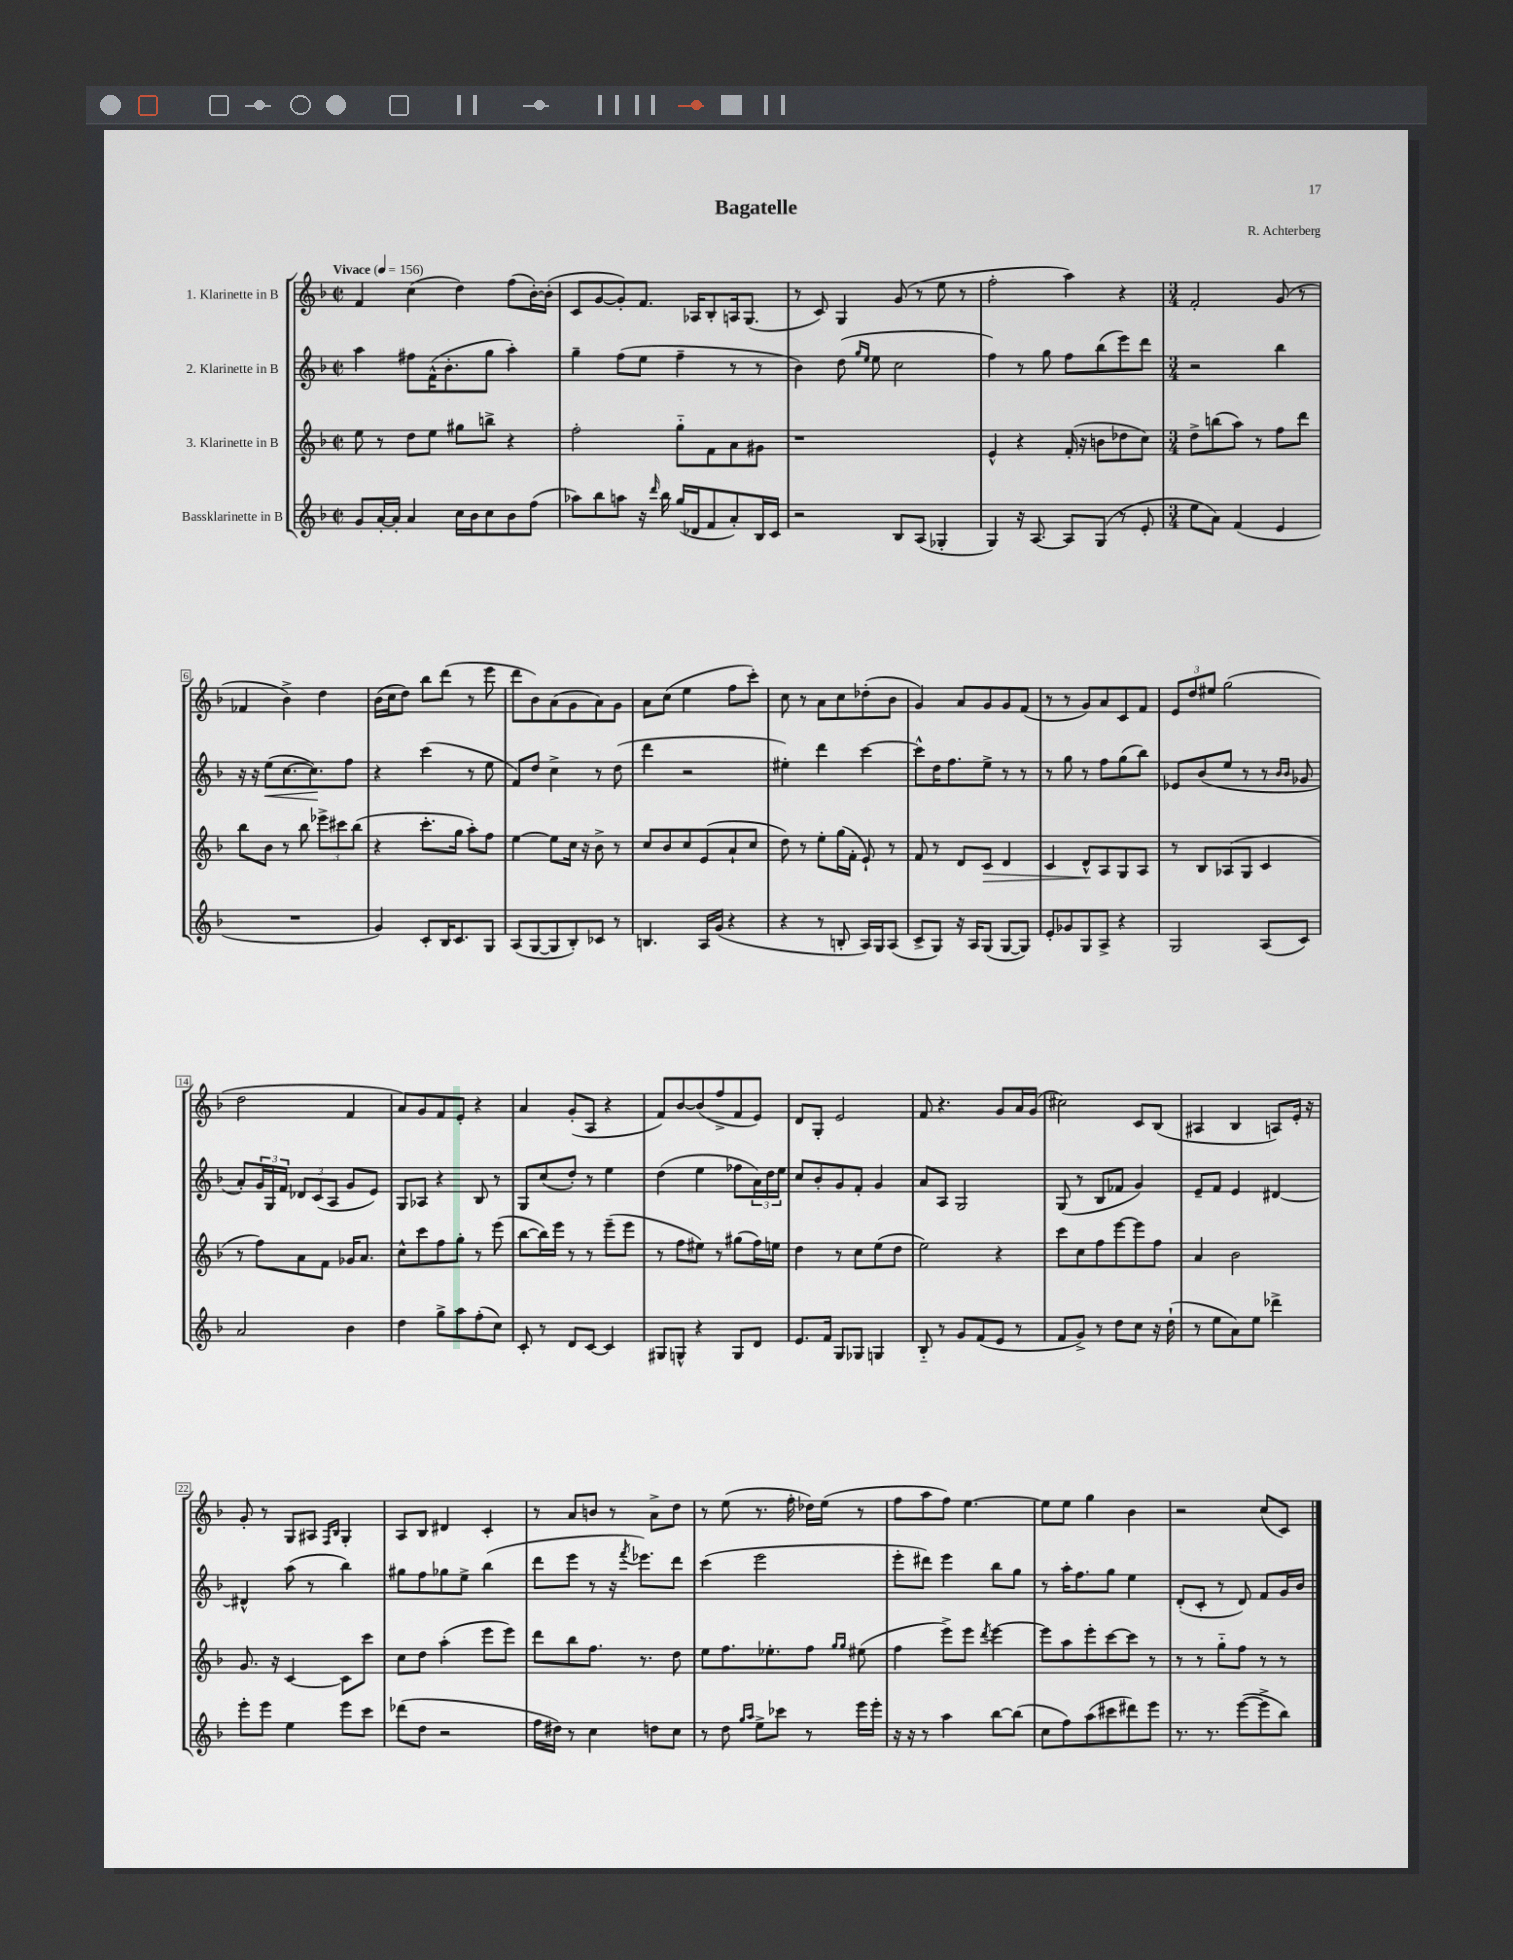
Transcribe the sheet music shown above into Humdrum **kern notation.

**kern	**kern	**kern	**kern
*staff4	*staff3	*staff2	*staff1
*clefG2	*clefG2	*clefG2	*clefG2
*k[b-]	*k[b-]	*k[b-]	*k[b-]
*M2/2	*M2/2	*M2/2	*M2/2
*met(c|)	*met(c|)	*met(c|)	*met(c|)
*MM156	*MM156	*MM156	*MM156
8g/L	8ee\	4aa\	4f/
[16a'/L	8r	.	.
16a'/]JJ	.	.	.
4a/	8dd\L	8ff#\L	(4cc\
.	8ee\J	(16f^^\K	.
.	.	8.b-'\	.
16cc\LL	8gg#\L	.	4dd\)
16b-\J	.	.	.
8cc\	8bb^\J	8gg\J	.
8b-\	4r	4aa'\)	(8ff\L
(8ff\J	.	.	[16b-'\L)
.	.	.	(16b-'\]JJ
=	=	=	=
8aa-\L)	2ff'\	4gg~\	8c/L
8bb-\	.	.	[8g/
8aa\J	.	(8ff\L	8g'/])
16r	.	8ee\J	8.f/J
16qqddd/	.	.	.
16bb-\	.	.	.
(16gg/LL	8gg'~\L	4ff~\	.
16d-/J	.	.	16A-/LK
8f/	8f\	.	8B-'/
8a'/)	8a\	8r	16A/k
.	.	.	(8.G/J
16B-/L	8g#\J	8r	.
16c/JJ	.	.	.
=	=	=	=
2r	1r	4b-\)	8r
.	.	.	8c/)
.	.	(8dd\	4G/
.	.	16qqgg/LL	.
.	.	16qqee/JJ	.
.	.	8ee\	.
8B-/L	.	2cc\	(8g/
(8A/J	.	.	8r
4G-'/	.	.	8ee\
.	.	.	8r
=	=	=	=
4G/)	4e^^/	4ff\)	2ff'\
16r	4r	8r	.
[8.A/	.	.	.
.	.	8gg\	.
8A/]L	(16f'/	8ff\L	4aa\)
.	16r	.	.
(8G/J	8b\L	(8bb-\	.
8r	8dd-\	8eee\)	4r
8e'/	8cc\J)	8ddd\J	.
=	=	=	=
*M3/4	*M3/4	*M3/4	*M3/4
8ee\L	8dd^\L	2r	2f'/
8a\J)	(8bb\	.	.
(4f/	8aa\J)	.	.
.	8r	.	.
4e/	8ff\L	4bb-\	(8g/
.	8ddd\J	.	8r
=	=	=	=
2.r	8bb-\L	16r	4f-/
.	.	16r	.
.	8b-\J	(8ee\L	.
.	8r	[8.cc\	4b-^\)
.	8bb-\	.	.
.	.	8.cc\])	.
.	12eee-^\L	.	4dd\
.	12ccc#\	.	.
.	.	8ff\J	.
.	(12bb-\J	.	.
=	=	=	=
4g/)	4r	4r	(16b-\LL
.	.	.	16cc\J
.	.	.	8dd\J)
8c'/L	8.ccc'\L	(4ccc\	8bb-\L
16B-/K	.	.	(8ddd\J
8.c/	16gg\Jk	.	.
.	8aa'\L)	8r	8r
8G/J	8ff\J	8ee\	8eee\
=	=	=	=
(8A/L	[4ee\	8f/L)	8ddd\L
[8G/	.	8dd/J	8b-\)
8G/]	8ee\]L	4cc^\	(8a\
8B-'/)	16cc\Jk	.	8g\
.	16r	.	.
8c-/J	8b-^\	8r	8a\)
8r	8r	(8dd\	8g\J
=	=	=	=
4.B/	8cc/L	4ddd\	8a\L
.	8b-/	.	(8cc\J
.	8cc/	2r	4ee\
16A/LL	(8e/	.	.
(16g/JJ	.	.	.
4r	8a`/	.	8ff\L
.	8cc/J	.	8ccc'\J)
=	=	=	=
4r	8dd\)	4ee#'\)	8cc\
.	8r	.	8r
8r	8ee'\L	4ddd\	8a\L
8B'/	(16gg\L	.	8cc\
.	16f'\JJ	.	.
16A/LL)	8e`/)	[4ccc\	(8dd-'\
16G/J	.	.	.
(8A/J	8r	.	8b-\J
=	=	=	=
8c^/L	8f/	8ccc^^\]L	4g/)
8G/J)	8r	16dd\K	.
.	.	8.ff\	.
16r	8d/L	.	8a/L
16A/LK	.	.	.
(8G/J	8c/J	8ee^\J	8g/
[8G/L	4d/	8r	8g/
8G/]J)	.	8r	(8f/J
=	=	=	=
8e'/L	4c/	8r	8r
8g-/	.	8gg\	8r
8G/	8d^^/L	8r	8g/L)
8A^/J	8A/	8ff\L	8a/
4r	8G/	(8gg\	8c/
.	8A/J	8bb-\J)	8f/J
=	=	=	=
2G/	8r	8e-/L	12e/L
.	.	.	12dd/
.	8B-/L	(8b-/	.
.	.	.	12ee#/J
.	(8A-/	8ee/J	(2gg\
.	8G/J	8r	.
(8A/L	4c/	8r	.
.	.	16qqb-/LL	.
.	.	16qqb-/JJ	.
8c/J)	.	8g-/	.
=	=	=	=
2a/	8r	8a'/L)	2dd\
.	8ff\L)	24g/L	.
.	.	24G/	.
.	.	24f/JJ	.
.	8a\	12d-/L	.
.	.	(12c/	.
.	8f\J	.	.
.	.	12A/J	.
4b-\	16g-/LK	8g/L	4f/
.	8.a/J	.	.
.	.	8e/J)	.
=	=	=	=
4dd\	8cc^^\L	8G/L	8a/L)
.	8ccc\	8A-/J	8g/
8gg^\L	8ff\	4r	8f/
8aa\	8gg'\J	.	8e'/J
(8ff'\	8r	8B-/	4r
8cc\J)	(8eee\	8r	.
=	=	=	=
8c'/	[8bb-\L	8G/L	4a/
8r	16bb-\]L)	(8cc/	.
.	16eee\JJ	.	.
8d/L	8r	8dd'/J)	(8g'/L
[8c/J	8r	8r	8A/J
4c/]	(8eee~\L	4ee\	4r
.	8eee\J	.	.
=	=	=	=
8G#/L	8r	(4dd\	8f/L)
8G^^/J	8ff\L	.	[8b-/
4r	8ee#\J)	4ee\	(8b-/]
.	8r	.	8ff^/
8G/L	(8gg#\L	8ff-\L	8f/
8d/J	16ff\L)	24a\L)	8e/J)
.	.	24dd\	.
.	16ee\JJ	.	.
.	.	24ee\JJ	.
=	=	=	=
8.e/L	4dd\	8cc/L	8d/L
.	.	8b-'/	8G'/J
16f/Jk	.	.	.
8G/L	8r	8g/	2e/
8G-/J	8cc\L	8f'/J	.
4G/	(8ee\	4g/	.
.	8dd\J	.	.
=	=	=	=
8B-'~/	2ee\)	8a/L	8f/
8r	.	8A/J	4.r
8g/L	.	2G/	.
(8f/	.	.	.
8e/J	4r	.	8g/L
8r	.	.	16a/L
.	.	.	(16g/JJ
=	=	=	=
8f/L	8ccc\L	(8G/	2cc#\)
8g^/J)	8cc\	8r	.
8r	8ff\	8B-/L	.
8dd\L	[8eee\	8f-/J	.
8cc\J	8eee\]	4g/)	8c/L
16r	8ff\J	.	(8B-/J
(16dd`\	.	.	.
=	=	=	=
8r	4a/	8e~/L	4A#/
8ee\L	.	8f/J	.
8a\)	2b-\	4e/	4B-/
8ee\J	.	.	.
4ddd-^\	.	[4d#/	8A/L)
.	.	.	16e'/Jk
.	.	.	16r
=	=	=	=
8eee'\L	8.g/	4d#^^/]	8g'/
8eee\J	.	.	8r
.	16r	.	.
4ee\	[4c/	(8aa\	8G/L
.	.	8r	8A#/J
.	.	.	16qqF/LL
.	.	.	16qqB-/JJ
8eee\L	8c\]L	4bb-\)	4G'/
8ccc\J	8ccc\J	.	.
=	=	=	=
(8ddd-\L	8cc\L	8gg#\L	8A/L
8dd\J	8dd\J	8ff\	8B-/J
2r	(4aa'\	8gg-\	4d#/
.	.	8ee^\J	.
.	8eee\L	(4bb-\	4c'/
.	8eee\J)	.	.
=	=	=	=
16ff\LL	8ddd\L	8ddd\L	8r
16dd#\JJ)	.	.	.
8r	8bb-\	8eee\J	8a/L
4cc\	8.ff\J	8r	8b/J
.	.	16r	8r
.	.	8qfff/	.
.	8.r	8.eee-\L)	.
8dd\L	.	.	8a^\L
8cc\J	8dd\	8ddd\J	8dd\J
=	=	=	=
8r	8ee\L	(4ccc\	8r
8dd\	8.ff\	.	(8ee\
16qqgg/LL	.	.	.
16qqaa/JJ	.	.	.
8ee^\L	.	2eee\	8.r
.	8.ee-'\	.	.
8ccc-\J	.	.	.
.	.	.	16ff'\
8r	8ff\J	.	16dd-\LL)
.	.	.	(16ee\JJ
.	16qqgg/LL	.	.
.	16qqgg/JJ	.	.
16eee\LL	(8ee#\	.	8r
16eee'\JJ	.	.	.
=	=	=	=
16r	4ff\	8eee'\L	8ff\L
16r	.	.	.
8r	.	8ddd#\J)	8aa\
4aa\	8eee^\L)	4eee\	8ff\J)
.	8eee\J	.	[4.ee\
.	8qddd/	.	.
[8bb-\L	[4eee\	8bb-\L	.
(8bb-\]J	.	8gg\J	.
=	=	=	=
8cc\L	8eee\]L	8r	8ee\]L
8ff\)	8aa\	16aa'\LK	8ee\J
.	.	8.ff\	.
(8aa\	8eee'\	.	4gg\
8ccc#\	[8ccc\	8gg\J	.
8ddd#\)	8ccc\]J	4ee\	4b-\
8eee\J	8r	.	.
=	=	=	=
8.r	8r	(8d'/L	2r
.	8r	8c'/J	.
8.r	.	.	.
.	8gg'~\L	8r	.
([8eee\L	8ff\J	8d/)	.
8eee^\]	8r	8f/L	(8cc/L
8bb-\J)	8r	16g/L	8c/J)
.	.	16b-/JJ	.
==	==	==	==
*-	*-	*-	*-
